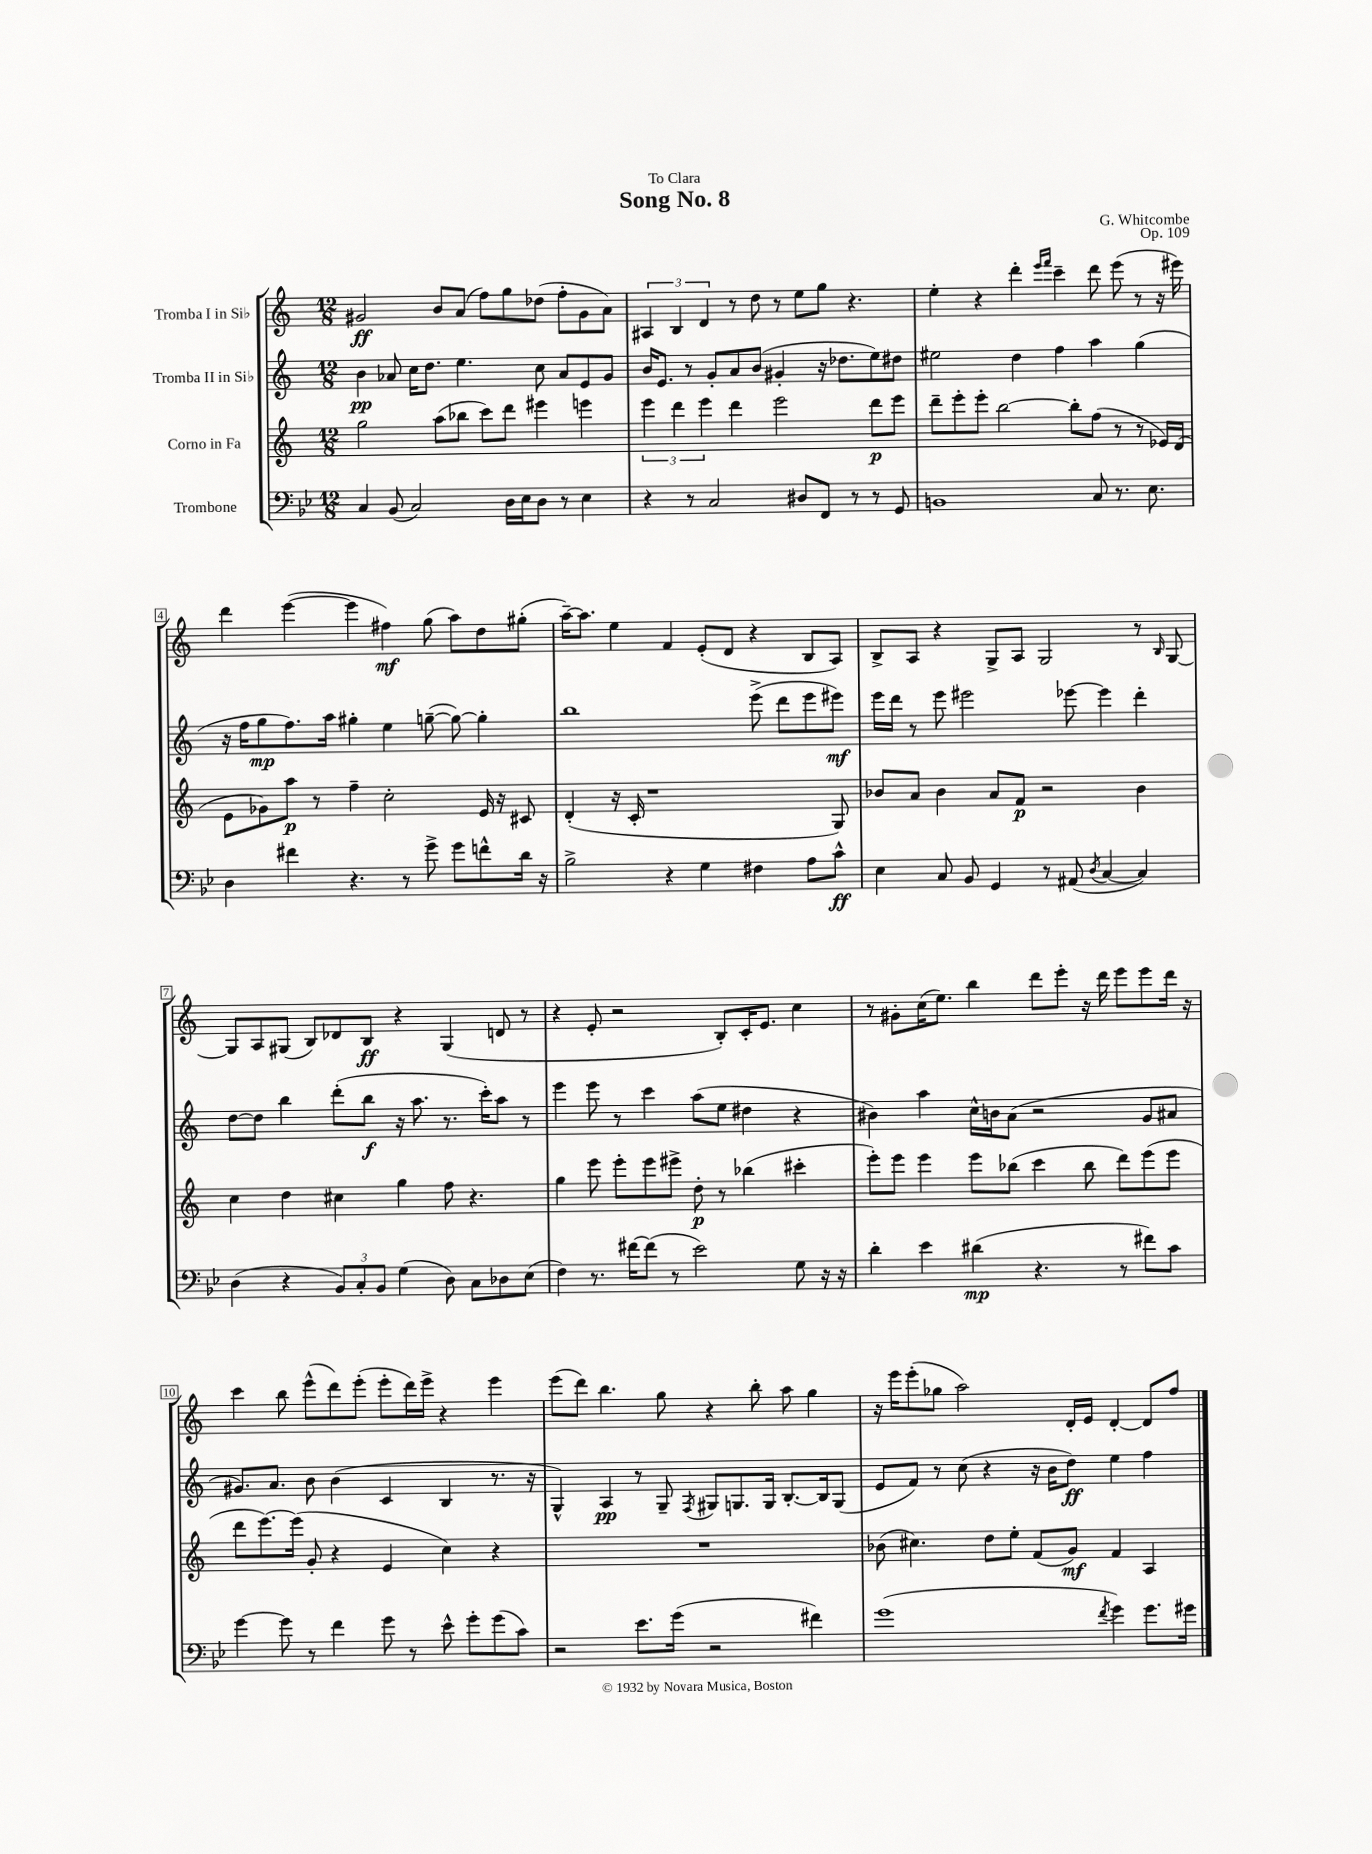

**kern	**dynam	**kern	**dynam	**kern	**dynam	**kern	**dynam
*part4	*part4	*part3	*part3	*part2	*part2	*part1	*part1
*staff4	*staff4	*staff3	*staff3	*staff2	*staff2	*staff1	*staff1
*I"Trombone	*	*I"Corno in Fa	*	*I"Tromba II in Si♭	*	*I"Tromba I in Si♭	*
*clefF4	*	*clefG2	*	*clefG2	*	*clefG2	*
*k[b-e-]	*	*k[]	*	*k[]	*	*k[]	*
*M12/8	*	*M12/8	*	*M12/8	*	*M12/8	*
=1	=1	=1	=1	=1	=1	=1	=1
4C/	.	2gg\	.	4b\	pp	2g#X/	ff
(8BB-/	.	.	.	8a-X/	.	.	.
2C/)	.	.	.	16cc\KL	.	.	.
.	.	.	.	8.dd\J	.	.	.
.	.	(8aa\L	.	.	.	8b/L	.
.	.	8bb-X\J	.	4.ee\	.	(8a/J	.
.	.	8ccc\L)	.	.	.	8ff\L)	.
16D\LL	.	8ddd\J	.	.	.	8gg\	.
16E-\J	.	.	.	.	.	.	.
8D\J	.	4eee#X\	.	8cc\	.	(8dd-X\J	.
8r	.	.	.	8a-/L	.	8ff'\L	.
4E-\	.	4eeen\	.	8e/	.	8g#\	.
.	.	.	.	8g/J	.	8a\J)	.
=2	=2	=2	=2	=2	=2	=2	=2
4r	.	6eee\	.	16b/KL	.	6A#X/	.
.	.	.	.	8.e/J	.	.	.
.	.	6ddd\	.	.	.	6B/	.
8r	.	.	.	8r	.	.	.
.	.	6eee\	.	.	.	6d/	.
2C/	.	.	.	8g'/L	.	.	.
.	.	4ddd\	.	8a/	.	8r	.
.	.	.	.	(8b/J	.	8dd\	.
.	.	2eee\	.	4g#X'/	.	8r	.
8D#X/L	.	.	.	.	.	8ee\L	.
8FF/J	.	.	.	16r	.	8gg\J	.
.	.	.	.	8.dd-X\L	.	.	.
8r	.	.	.	.	.	4.r	.
8r	.	8ddd\L	p	8ee\)	.	.	.
8GG/	.	8eee\J	.	8dd#X\J	.	.	.
=3	=3	=3	=3	=3	=3	=3	=3
1BBn	.	8ddd~\L	.	2ee#X\	.	4ee'\	.
.	.	8eee'\	.	.	.	.	.
.	.	8eee'\J	.	.	.	4r	.
.	.	[2bb\	.	.	.	.	.
.	.	.	.	4dd\	.	4ddd'\	.
.	.	.	.	.	.	16qqeee/LL	.
.	.	.	.	.	.	16qqfff/JJ	.
.	.	.	.	4ff\	.	4ccc~\	.
.	.	8bb'\L]	.	.	.	.	.
8C/	.	(8ff\J	.	4aa\	.	8ddd\	.
8.r	.	8r	.	.	.	(8eee\	.
.	.	8r	.	(4gg\	.	8r	.
8.E-\	.	.	.	.	.	.	.
.	.	16e-X/LL)	.	.	.	16r	.
.	.	(16d/JJ	.	.	.	16eee#X\)	.
!!LO:LB:g=z
=4	=4	=4	=4	=4	=4	=4	=4
4D\	.	8e\L	.	16r	.	4ddd\	.
.	.	.	.	16ff\KL	.	.	.
.	.	8g-X\)	.	8gg\	mp	.	.
4f#X\	.	8aa\J	p	8.ff\)	.	([4eee\	.
.	.	8r	.	.	.	.	.
.	.	.	.	16aa\Jk	.	.	.
4.r	.	4ff~\	.	4gg#X'\	.	4eee\]	.
.	.	2cc'\	.	4ee\	.	4ff#X\)	mf
8r	.	.	.	.	.	.	.
8g^\	.	.	.	([8ggn~\	.	(8gg\	.
8g\L	.	.	.	8gg\_)	.	8aa\L)	.
8fn^^\	.	16e/	.	4gg'\]	.	8dd\	.
.	.	16r	.	.	.	.	.
16d\Jk	.	8c#X/	.	.	.	(8gg#X'\J	.
16r	.	.	.	.	.	.	.
=5	=5	=5	=5	=5	=5	=5	=5
2B-^\	.	(4d'/	.	1bb	.	[16aa~\KL)	.
.	.	.	.	.	.	8.aa\J]	.
.	.	16r	.	.	.	4ee\	.
.	.	16c'/	.	.	.	.	.
.	.	1r	.	.	.	.	.
4r	.	.	.	.	.	4f/	.
4G\	.	.	.	.	.	(8e'/L	.
.	.	.	.	.	.	8d/J	.
4F#X\	.	.	.	(8eee^\	.	4r	.
.	.	.	.	8ddd\L	.	.	.
8A\L	.	.	.	8eee\	.	8B/L	.
8c^^\J	ff	8G/)	.	8eee#X\J)	mf	8A/J)	.
=6	=6	=6	=6	=6	=6	=6	=6
4E-\	.	8b-X/L	.	16eee\LL	.	8B^/L	.
.	.	.	.	16ddd\JJ	.	.	.
.	.	8a/J	.	8r	.	8A/J	.
8C/	.	4b-\	.	8eee\	.	4r	.
8BB-/	.	.	.	2eee#X\	.	.	.
4GG/	.	8a/L	.	.	.	8G^/L	.
.	.	8f/J	p	.	.	8A/J	.
8r	.	2r	.	.	.	2G/	.
(8AA#X/	.	.	.	[8eee-X\	.	.	.
8qD/	.	.	.	.	.	.	.
[4C/	.	.	.	4eee-\]	.	.	.
4C/])	.	4b-\	.	4ddd'\	.	8r	.
.	.	.	.	.	.	16qqB/	.
.	.	.	.	.	.	[8G/	.
!!LO:LB:g=z
=7	=7	=7	=7	=7	=7	=7	=7
(4D\	.	4cc\	.	[8dd\L	.	8G/L]	.
.	.	.	.	8dd\J]	.	8A/	.
4r	.	4dd\	.	4bb\	.	(8G#X/J	.
.	.	.	.	.	.	8B/L)	.
12BB-/L)	.	4cc#X\	.	(8ddd'\L	.	8d-X/	.
12C'/	.	.	.	.	.	.	.
.	.	.	.	8bb\J	f	8B/J	ff
12BB-/J	.	.	.	.	.	.	.
(4G\	.	4gg\	.	16r	.	4r	.
.	.	.	.	8.aa\	.	.	.
8D\)	.	8ff\	.	8.r	.	(4G#/	.
8C\L	.	4.r	.	.	.	.	.
.	.	.	.	16ccc'\KL)	.	.	.
8D-X\	.	.	.	8aa\J	.	8dn/	.
(8E-\J	.	.	.	8r	.	8r	.
=8	=8	=8	=8	=8	=8	=8	=8
4F\)	.	4gg\	.	4eee\	.	4r	.
8.r	.	8eee\	.	8eee\	.	8e'/	.
.	.	8eee'\L	.	8r	.	2r	.
[16f#X\KL	.	.	.	.	.	.	.
(8f#\J]	.	8eee\	.	4ccc\	.	.	.
8r	.	8eee#X^\J	.	.	.	.	.
2e-\)	.	8dd'\	p	(8aa\L	.	.	.
.	.	8r	.	8ee\J	.	8B'/L)	.
.	.	(4bb-X\	.	4dd#X\	.	16c'/K	.
.	.	.	.	.	.	8.e/J	.
8G\	.	4ccc#X'\	.	4r	.	4cc\	.
16r	.	.	.	.	.	.	.
16r	.	.	.	.	.	.	.
=9	=9	=9	=9	=9	=9	=9	=9
4d'\	.	8eee'\L)	.	4b#X\)	.	8r	.
.	.	8eee\J	.	.	.	8g#X'\L	.
4e-\	.	4eee\	.	4aa\	.	(16cc\K	.
.	.	.	.	.	.	8.ee\J)	.
(4d#X\	mp	8eee\L	.	16cc^^\LL	.	4bb\	.
.	.	.	.	16bn\J	.	.	.
.	.	(8bb-X\J	.	(8a\J	.	.	.
4.r	.	4ccc\	.	2r	.	8ddd\L	.
.	.	.	.	.	.	8eee'\J	.
.	.	8bb-\	.	.	.	16r	.
.	.	.	.	.	.	16ddd\	.
8r	.	8ddd\L)	.	.	.	8eee\L	.
8f#X\L)	.	(8eee\	.	8g/L	.	8eee\	.
8c\J	.	8eee\J	.	8a#X/J	.	16ddd\Jk	.
.	.	.	.	.	.	16r	.
!!LO:LB:g=z
=10	=10	=10	=10	=10	=10	=10	=10
[4g\	.	8ddd\L	.	8.g#X/L)	.	4ccc\	.
.	.	[8.eee\)	.	.	.	.	.
.	.	.	.	8.a/J	.	.	.
8g\]	.	.	.	.	.	8bb\	.
.	.	(16eee\Jk]	.	.	.	.	.
8r	.	8g'/	.	8b\	.	(8eee^^\L	.
4f\	.	4r	.	(4b\	.	8ddd\)	.
.	.	.	.	.	.	(8eee'\J	.
8g\	.	4e/	.	4c/	.	8eee'\L	.
8r	.	.	.	.	.	16ddd\L)	.
.	.	.	.	.	.	16eee^\JJ	.
8e-^^\	.	4cc\)	.	4B/	.	4r	.
8g'\L	.	.	.	.	.	.	.
(8g\	.	4r	.	8.r	.	4eee\	.
8c\J)	.	.	.	.	.	.	.
.	.	.	.	16r	.	.	.
=11	=11	=11	=11	=11	=11	=11	=11
2r	.	1.r	.	4G^^/)	.	(8eee\L	.
.	.	.	.	.	.	8ddd\J)	.
.	.	.	.	4A/	pp	4.bb\	.
8.e-\L	.	.	.	8r	.	.	.
.	.	.	.	8G~/	.	8gg\	.
(16g\Jk	.	.	.	.	.	.	.
.	.	.	.	8qF/	.	.	.
2r	.	.	.	8G#X/L	.	4r	.
.	.	.	.	8.Gn/	.	.	.
.	.	.	.	.	.	8bb'\	.
.	.	.	.	16G/Jk	.	.	.
.	.	.	.	[8.B'/L	.	8aa\	.
4f#X\)	.	.	.	.	.	4gg\	.
.	.	.	.	16B/k]	.	.	.
.	.	.	.	(8G/J	.	.	.
=12	=12	=12	=12	=12	=12	=12	=12
(1g	.	(8b-X\	.	8e/L	.	16r	.
.	.	.	.	.	.	16eee\KL	.
.	.	4.cc#X\)	.	8f/J)	.	(8eee'\	.
.	.	.	.	8r	.	8gg-X\J	.
.	.	.	.	(8cc\	.	2aa\)	.
.	.	8dd\L	.	4r	.	.	.
.	.	8ee'\J	.	.	.	.	.
.	.	(8f/L	.	16r	.	.	.
.	.	.	.	16b\KL	.	.	.
.	.	8g/J)	mf	8dd\J)	ff	16d'/LL	.
.	.	.	.	.	.	16e/JJ	.
8qf/	.	.	.	.	.	.	.
4g\)	.	4f/	.	4ee\	.	[4d'/	.
8.g\L	.	4A/	.	4ff\	.	8d/L]	.
.	.	.	.	.	.	8ff/J	.
16g#X\Jk	.	.	.	.	.	.	.
==	==	==	==	==	==	==	==
*-	*-	*-	*-	*-	*-	*-	*-
